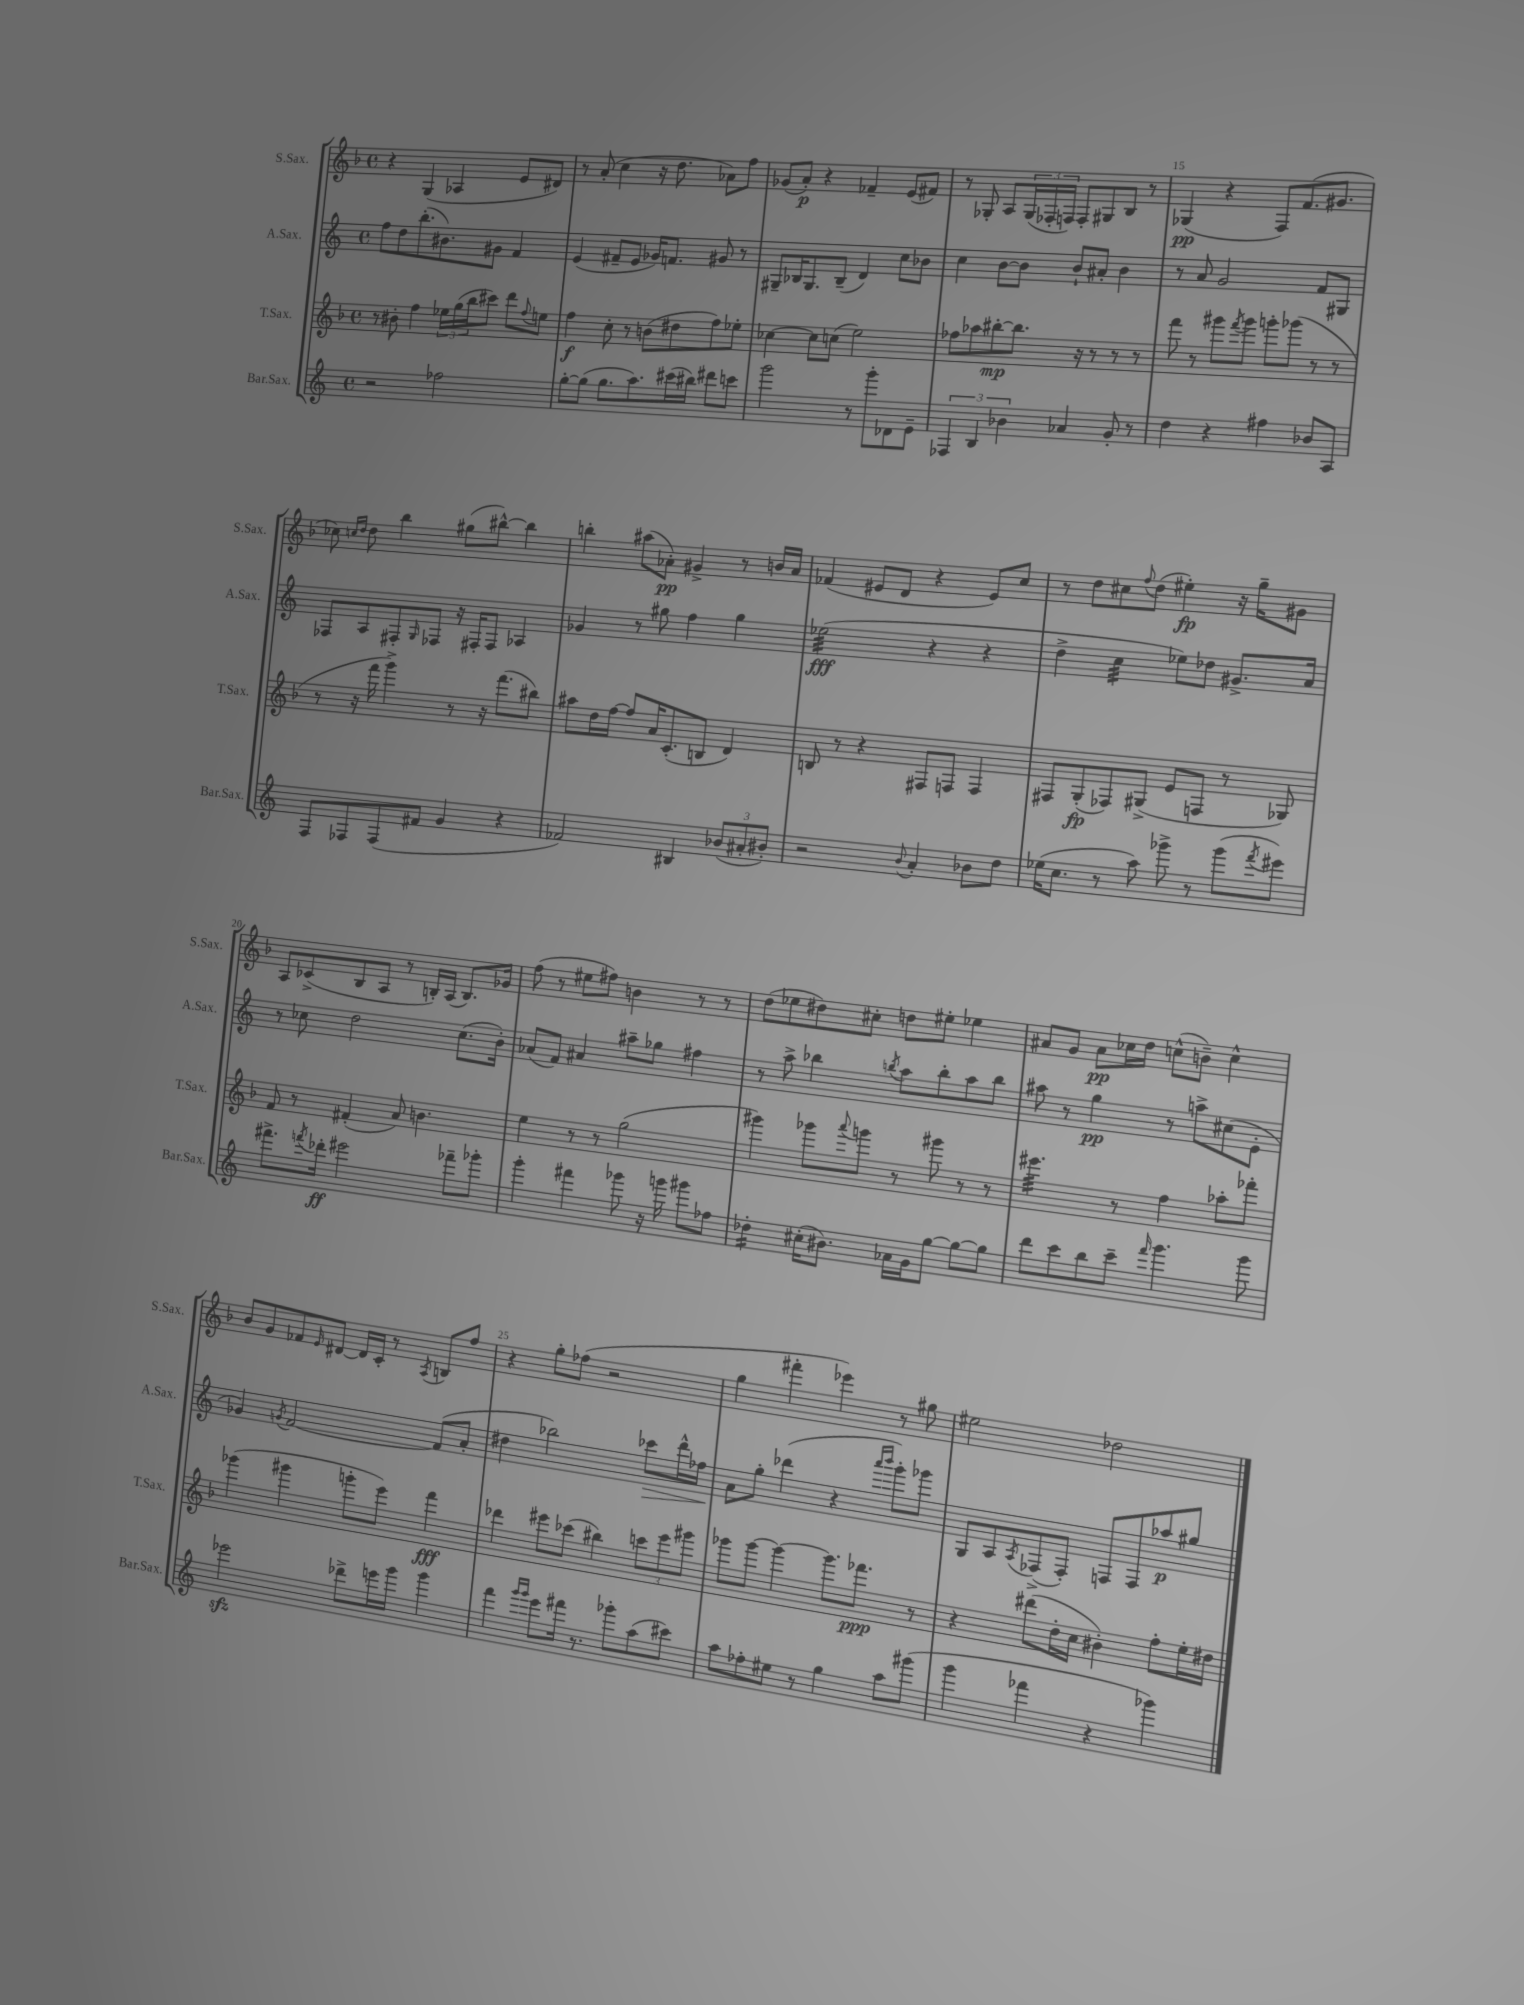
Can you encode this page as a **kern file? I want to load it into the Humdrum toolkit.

**kern	**kern	**kern	**kern
*staff4	*staff3	*staff2	*staff1
*clefG2	*clefG2	*clefG2	*clefG2
*k[]	*k[b-]	*k[]	*k[b-]
*M4/4	*M4/4	*M4/4	*M4/4
*met(c)	*met(c)	*met(c)	*met(c)
2r	8r	8ff	4r
.	8b#'	8dd	.
.	4ff	(8.bb'	(4G
.	.	8.b#)	.
2ff-	24ee-	.	4A-
.	(24gg	.	.
.	24bb-	.	.
.	8ccc#)	8g#	.
.	8ddd	4f	8e
.	8qqff	.	.
.	8ee	.	8d#)
=	=	=	=
[8gg'	4ff	(4e	8r
(8gg]	.	.	(8a'
8.gg	8cc'	8f#~	4cc
.	8r	8e	.
8.aa)	.	.	.
.	(8b	16g-)	16r
.	.	8.f	8.dd
(16ccc#	8dd#	.	.
16bb#)	.	.	.
8ddd#	8ff)	8g#	8a-)
8ccc	8ee-'	8r	8ff
=	=	=	=
2ggg	[4cc-	8G#~	(8g-
.	.	16B-	8a')
.	.	8.G#	.
.	8cc-]	.	4r
.	(8cc	(8B-~	.
8r	2ee)	4d)	4f-~
8ggg'	.	.	.
8d-	.	8cc	(8e
8e~	.	8b-	8f#)
=	=	=	=
6F-	8ff-	4cc	8r
.	8aa-	.	8G-'
6B	.	.	.
.	[8bb#'	[8b	8A
6b-	.	.	.
.	8.bb#]	8b]	(24G-
.	.	.	24F-'
.	.	.	24F)
4a-	.	8b`	8F'
.	16r	.	.
.	8r	8a#'	8G#
8g'	8r	4b	8B-
8r	8r	.	8r
=	=	=	=
4dd	8fff	8r	(4G-
.	8r	8a	.
4r	8ggg#	2g	4r
.	8qfff	.	.
.	8ggg#	.	.
4ff#	8ggg'	.	8F)
.	(8ggg-	.	(8.f
8b-	8r	8f	.
.	.	.	8.g#
8A	8r	8G#	.
=	=	=	=
8F	8r	8F-	8cc-)
.	.	.	16qqcc
.	.	.	16qqdd
8F-	16r	8A	8dd
.	16fff	.	.
(8F-	4ggg^)	8F#'	4bb-
.	.	16qqG	.
8f#	.	8F-	.
4g	8r	16r	(8gg#
.	.	16F#'	.
.	16r	8F#	[8bb#^^)
.	(8.fff	.	.
4r	.	4A-	4bb#]
.	8bb#)	.	.
=	=	=	=
2f-)	8aa#	4g-	4bb'
.	16dd	.	.
.	[16ff	.	.
.	8ff]	8r	(8aa#
.	16a	8gg#	8a-')
.	(8.c'	.	.
4B#	.	4ff	4g#^
.	8B	.	.
(12b-	4d)	4gg#	8r
12a#'	.	.	.
.	.	.	16b
12b#')	.	.	.
.	.	.	16a-
=	=	=	=
2r	8B	(2ee-	(4f-
.	8r	.	.
.	4r	.	8e#
.	.	.	8d
8qqb	.	.	.
4a'	8F#	4r	4r
.	8F	.	.
8b-	4F	4r	8e#)
8dd	.	.	8cc
=	=	=	=
(16ee-	8F#	4dd^	8r
8.cc	.	.	.
.	(8G'	.	8dd
8r	8F-)	4cc	8cc#
.	.	.	8qqff
8aa)	(8G#^	.	(8dd
8ggg-^	8e	8ee-)	4ee#')
8r	8F	8dd-	.
(8ggg-	8r	8.g#^	16r
.	.	.	16gg~
8qfff	.	.	.
8eee#)	8G-)	.	8g#
.	.	16a	.
=	=	=	=
8.fff#^	8f	8r	8A
.	8r	8cc-	(8c-^
8qfff	.	.	.
16ddd-'	.	.	.
2eee#	(4f#'	2dd	8B-
.	.	.	8A
.	8a)	.	8r
.	4.b	.	16B')
.	.	.	(16A
8fff-~	.	(8.cc-	8.B)
8ggg-'	.	.	.
.	.	16b')	16g-
=	=	=	=
4ggg'	4ee	(8a-	(8ff
.	.	8f)	8r
4fff#	8r	4a#	8ee#
.	8r	.	8ff#)
8ggg-	(2gg	8aa#~	4b
16r	.	8gg-	.
16ggg	.	.	.
8ggg#	.	4ff#	8r
8ff-	.	.	8r
=	=	=	=
4dd-'	4ggg#)	8r	(8dd
.	.	8aa^	8ee-
(16cc#'	8ggg-	4bb-	8dd#)
8.b#)	.	.	.
.	8qqaaa	.	.
.	8ggg	.	8cc#'
.	.	8qbb	.
16a-	8r	8aa	8dd
16g	.	.	.
[8gg	8ggg#	8bb'	8ee#'
8gg_	8r	8aa	4ee-
8gg]	8r	8bb	.
=	=	=	=
8ddd	4.eee#	8aa#	8a#
8ccc	.	8r	8g
8bb	.	4gg	8a#
8ccc~	8r	.	16cc-
.	.	.	16dd
16qqfff	.	.	.
4.ggg	4ff	8r	(8cc^^
.	.	8aa^	8b~)
.	8aa-'	(8cc#	4cc^^
8ggg	8fff-'	8e'	.
=	=	=	=
2eee-	(4ggg-	4g-)	8b-
.	.	.	8g
.	.	8qg	.
.	4ggg#	[2f	8f-
.	.	.	16qqe
.	.	.	[8d#
8ddd-^	8ggg'	.	16d#]
.	.	.	16c'
16eee	8eee)	.	8r
16ggg	.	.	.
.	.	.	8qA
4ggg	4fff	(8f]	8B
.	.	8a'	8ff
=	=	=	=
4fff	4ddd-	4dd#	4r
16qqggg	.	.	.
16qqggg	.	.	.
8eee	8eee#	2bb-)	8gg'
16fff#	(8ccc-	.	(8ff-
8.r	.	.	.
.	4bb#)	.	2r
8ggg-'	.	.	.
(8aa	12ccc	8ccc-	.
.	12eee#	.	.
8ccc#)	.	16ddd^^	.
.	12ggg#	.	.
.	.	16ff-	.
=	=	=	=
8aa	8ggg-	8a	4gg
8ff-'	[8ggg-	8gg'	.
8ee#	4ggg-_	(4ddd-	4fff#'
8r	.	.	.
4gg	8.ggg-]	4r	4eee-)
.	8.fff-	.	.
.	.	16qqaaa	.
.	.	16qqbbb	.
8aa	.	8ggg')	8r
(8ggg#	8r	8ggg-	8gg#
=	=	=	=
4ggg	4r	8G	2ee#
.	.	8A	.
.	.	8qA	.
4fff-	(8ddd#	(8F-^	.
.	16dd'	8F-')	.
.	16cc	.	.
4r	4b#')	8F	2dd-
.	.	8F	.
4ggg-)	8ff'	8aa-	.
.	16ee'	8gg#	.
.	16dd#	.	.
==	==	==	==
*-	*-	*-	*-
